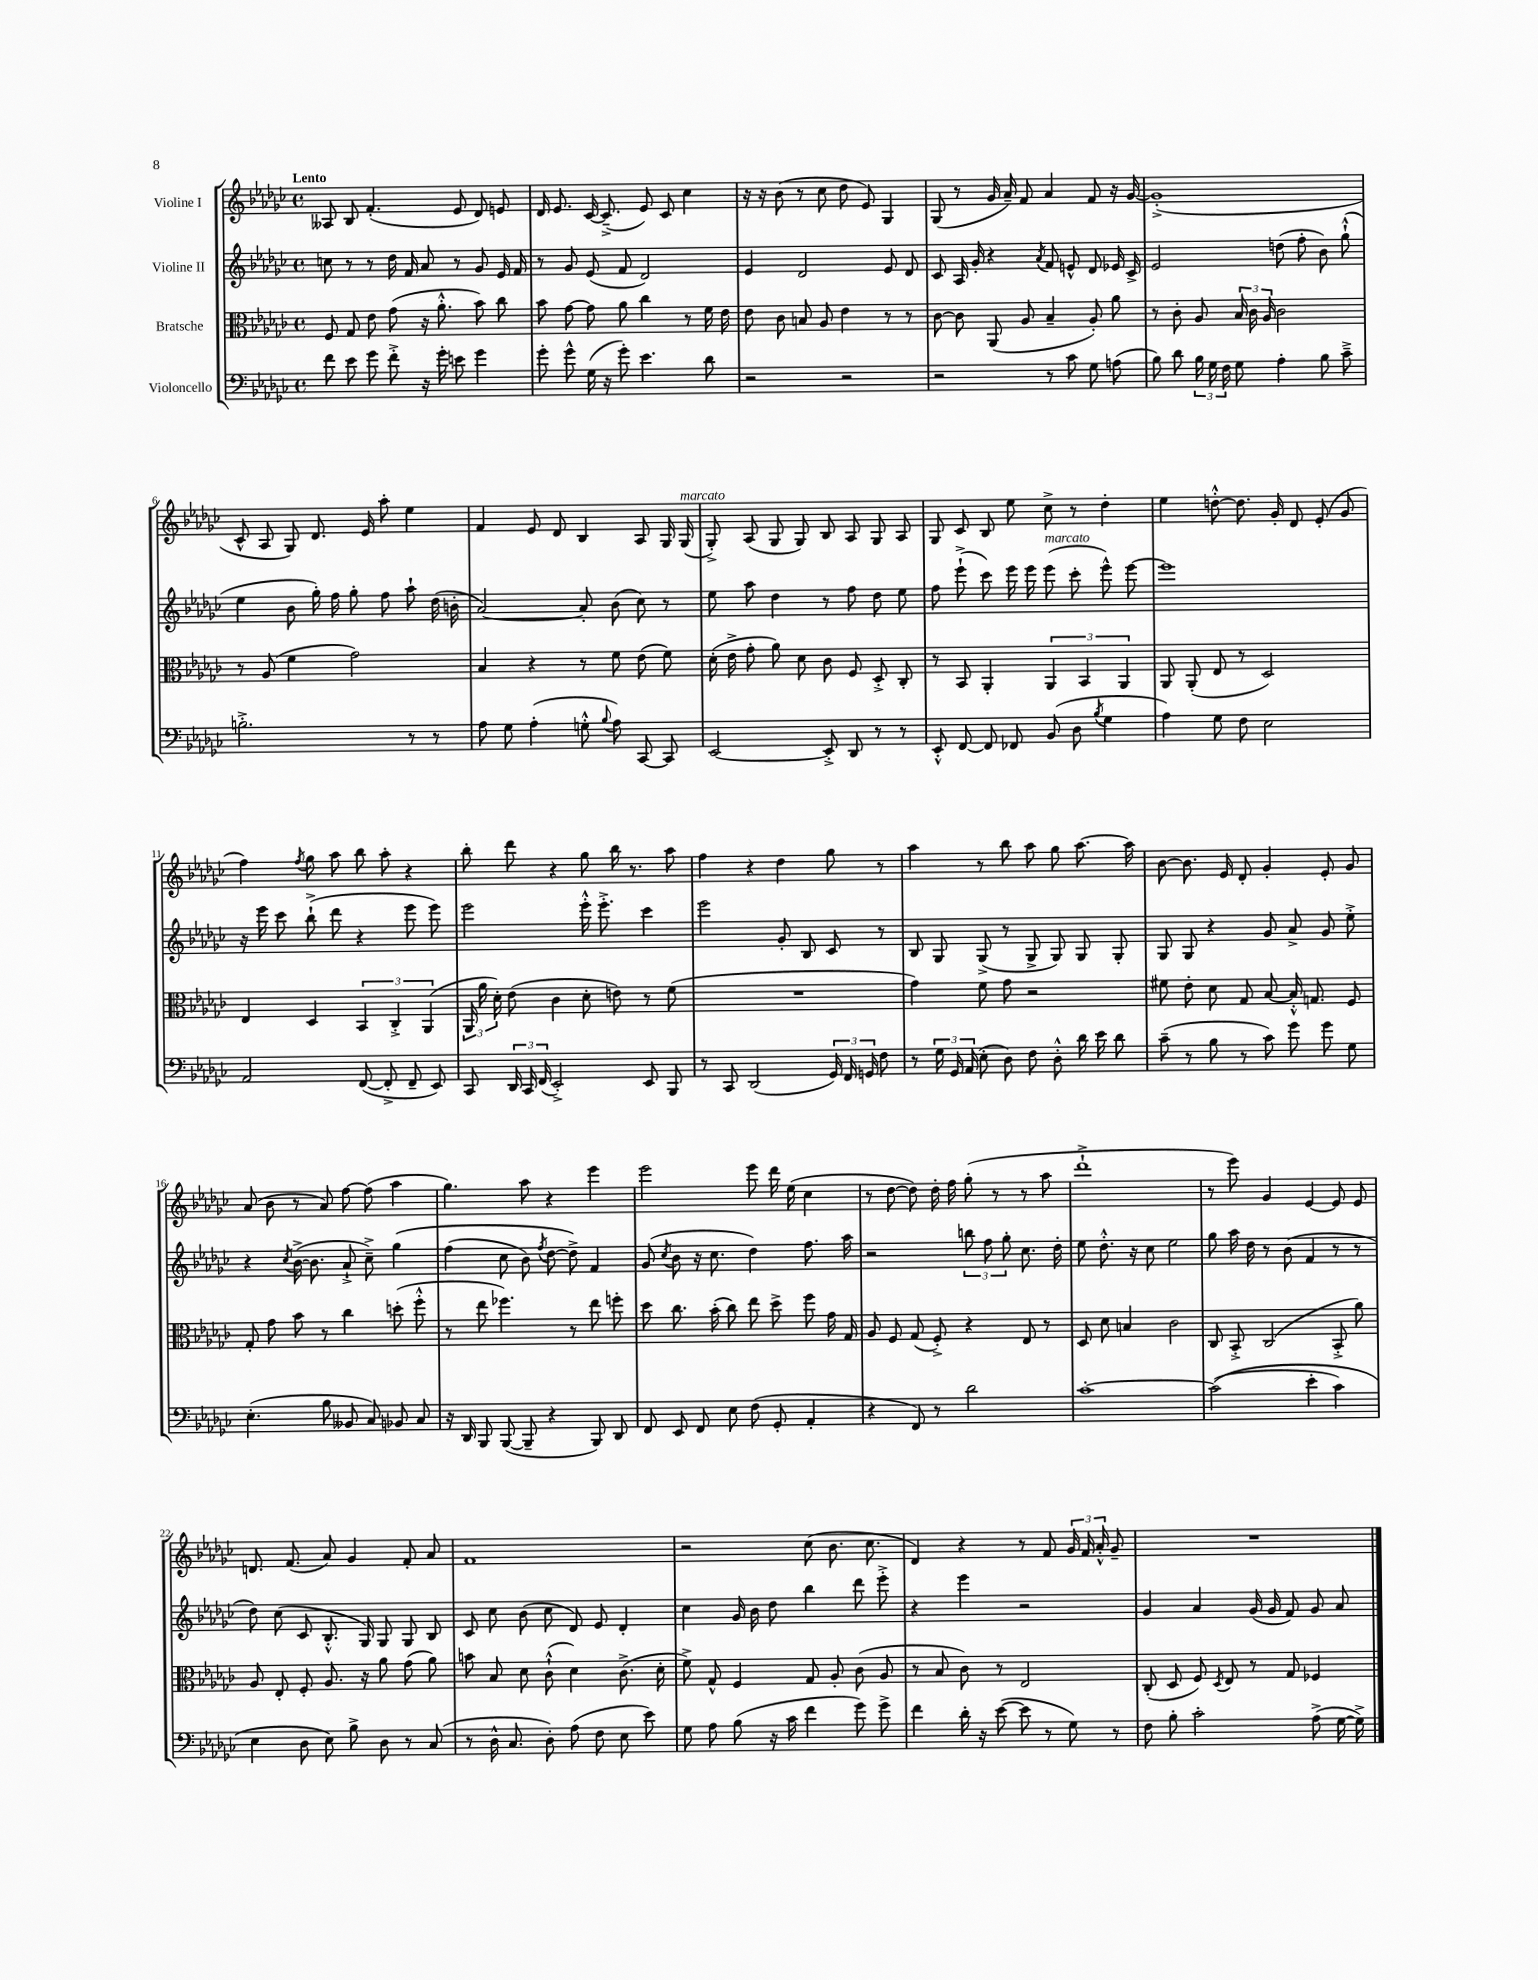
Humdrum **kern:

**kern	**kern	**kern	**kern
*part4	*part3	*part2	*part1
*staff4	*staff3	*staff2	*staff1
*I"Violoncello	*I"Bratsche	*I"Violine II	*I"Violine I
*clefF4	*clefC3	*clefG2	*clefG2
*k[b-e-a-d-g-c-]	*k[b-e-a-d-g-c-]	*k[b-e-a-d-g-c-]	*k[b-e-a-d-g-c-]
*M4/4	*M4/4	*M4/4	*M4/4
*met(c)	*met(c)	*met(c)	*met(c)
=1	=1	=1	=1
!	!	!	!LO:TX:a:B:t=Lento
8f\	8F/	8ccn\	8A--X/
8e-\	8G-/	8r	8B-/
8g-\	8e-\	8r	(4.f'/
8f'^\	(8g-\	16dd-\	.
.	.	16f/	.
16r	16r	8a-/	.
16g-'\	8.a-'^^\	.	.
8en\	.	8r	8e-/
4g-\	8b-\)	8g-/	8d-/)
.	8cc-\	16e-/	8en/
.	.	16f/	.
=2	=2	=2	=2
8g-'\	8b-\	8r	16d-/
.	.	.	8.e-/
8g-^^\	[8g-\	8g-/	.
(16G-\	8g-\]	(8e-/	[16c-/
16r	.	.	(8.c-~^/]
8g-'\)	8a-\	8f/	.
4.e-\	4cc-\	2d-/)	8e-/)
.	.	.	8c-/
.	8r	.	4cc-\
8d-\	16f\	.	.
.	16e-\	.	.
=3	=3	=3	=3
2r	8e-\	4e-/	16r
.	.	.	16r
.	8c-\	.	(8b-\
.	8Bn/	2d-/	8r
.	8A-/	.	8cc-\
2r	4e-\	.	8dd-\
.	.	.	8e-/)
.	8r	8e-/	4G-/
.	8r	8d-/	.
=4	=4	=4	=4
2r	[8c-\	8c-/	(8G-/
.	8c-\]	16A-/	8r
.	.	16g-'/	.
.	(8AA-/	4r	16g-/
.	.	.	16a-~/)
.	8A-/	.	8f/
.	.	8qa-/	.
8r	4B-~/	8f/	4a-/
8c-\	.	8en^^/	.
8G-\	8A-'/)	8d-/	8f/
(8An\	8a-\	16e-X/	16r
.	.	16c-^/	[16g-/
=5	=5	=5	=5
8B-\)	8r	2e-/	(1g-'^]
8d-\	8c-'\	.	.
24B-\	8A-/	.	.
24G-\	.	.	.
24F\	.	.	.
8G-\	24B-/	.	.
.	24c-\	.	.
.	24A-/	.	.
4A-'\	2c-\	(8ddn\	.
.	.	8ff'\	.
8B-\	.	8b-\)	.
8c-~^\	.	(8gg-`^^\	.
!!LO:LB:g=z
=6	=6	=6	=6
2.Bn'^\	8r	4ee-\	8c-^^/
.	(8A-/	.	8A-/
.	4f\	8b-\	8G-/)
.	.	16gg-'\)	8.d-/
.	.	16ff\	.
.	2g-\)	8gg-'\	.
.	.	.	16e-/
.	.	8ff\	8aa-'\
8r	.	8aa-`\	4ee-\
8r	.	(16dd-\	.
.	.	16bn'\	.
=7	=7	=7	=7
8A-\	4B-/	[2a-/)	4f/
8G-\	.	.	.
(4A-'\	4r	.	8e-/
.	.	.	8d-/
8Gn'^^\	8r	8a-'/]	4B-/
8qqB-/	.	.	.
8A-\)	8f\	(8b-\	.
[8CC-/	(8e-\	8cc-\)	8A-/
8CC-/]	8f\)	8r	16G-/
!	!	!	!LO:TX:a:i:t=marcato
.	.	.	(16G-/
=8	=8	=8	=8
[2EE-/	(16d-'\	8ee-\	8G-'^/)
.	16e-^\	.	.
.	8g-'\	8aa-\	(8A-/
.	8a-\)	4dd-\	8G-/
.	8d-\	.	8G-/)
8EE-'^/]	8c-\	8r	8B-/
8DD-/	8F/	8ff\	8A-/
8r	8D-'^/	8dd-\	8G-/
8r	8C-'/	8ee-\	8A-/
=9	=9	=9	=9
8EE-'^^/	8r	8ff\	8G-/
[8FF/	8BB-/	(8eee-`^\	8c-/
8FF/]	4AA-'/	8ccc-\)	8B-/
8FF-X/	.	16eee-\	8ee-\
.	.	16eee-\	.
!	!	!LO:TX:a:i:t=marcato	!
(8BB-/	6AA-/	(8eee-\	8cc-^\
8D-\	.	8ccc-'\	8r
.	6BB-/	.	.
8qB-/	.	.	.
4G-\	.	8eee-^^\)	4dd-'\
.	6AA-/	.	.
.	.	[8eee-\	.
=10	=10	=10	=10
4A-\)	8AA-/	1eee-]	4ee-\
.	(8AA-'/	.	.
8G-\	8E-/	.	[8ddn'^^\
8F\	8r	.	8.dd\]
2E-\	2D-/)	.	.
.	.	.	16g-'/
.	.	.	8d-/
.	.	.	(8e-'/
.	.	.	8g-/
!!LO:LB:g=z
=11	=11	=11	=11
2AA-/	4E-/	16r	4ff\)
.	.	16eee-\	.
.	.	8ccc-\	.
.	.	.	8qff/
.	4D-/	(8bb-`^\	8gg-\
.	.	8ddd-\	8aa-\
([8FF/	6BB-/	4r	8bb-\
8FF'^/]	.	.	8aa-'\
.	6C-'^/	.	.
8FF~/	.	8eee-\	4r
.	(6AA-/	.	.
8EE-/)	.	8eee-\)	.
=12	=12	=12	=12
8CC-/	24AA-/	2eee-\	8bb-'\
.	24a-\	.	.
.	24d-'\)	.	.
24DD-/	(8e-\	.	8ddd-\
24CC-/	.	.	.
(24FF/	.	.	.
2EE-'^/)	4c-\	.	4r
.	8d-'\	16eee-'^^\	8gg-\
.	.	8.eee-'^\	.
.	8en\)	.	16bb-\
.	.	.	8.r
8EE-/	8r	4ccc-\	.
8BBB-/	(8f\	.	8aa-\
=13	=13	=13	=13
8r	1r	2eee-\	4ff\
8CC-/	.	.	.
(2DD-/	.	.	4r
.	.	8g-'/	4dd-\
.	.	8B-/	.
24GG-/)	.	8c-/	8gg-\
24FF/	.	.	.
24GGn/	.	.	.
8F\	.	8r	8r
=14	=14	=14	=14
8r	4g-\)	8B-/	4aa-\
24G-\	.	8G-/	.
24GG-/	.	.	.
(24AA-/	.	.	.
8E-'\	8f\	(8G-^/	8r
8D-\)	8g-\	8r	8bb-\
8F\	2r	8G-^/	8aa-\
8D-'^^\	.	8G-/)	8gg-\
16d-\	.	8G-/	[8.aa-\
16e-\	.	.	.
8d-\	.	8G-'/	.
.	.	.	16aa-\]
=15	=15	=15	=15
(8c-~\	8f#X\	8G-/	[8b-\
8r	8e-'\	8G-/	8.b-\]
8B-\	8d-\	4r	.
.	.	.	16e-/
8r	8G-/	.	8d-'/
8c-\)	[8B-/	8g-/	4g-'/
8g-\	16B-'^^/]	8a-^/	.
.	8.Gn/	.	.
8g-\	.	8g-/	8e-'/
8G-\	8F/	8ee-'^\	8g-/
!!LO:LB:g=z
=16	=16	=16	=16
(4.E-'\	8G-'/	4r	(8a-/
.	8g-\	.	8b-\
.	.	8qcc-/	.
.	8b-\	([16b-^\	8r
.	.	8.b-\]	.
8B-\	8r	.	8a-/)
8BB--X/	4cc-\	8a-`^/	[8ff\
8C-/)	.	8cc-~^\)	(8ff\]
8BB-X/	(8ddn'\	(4gg-\	4aa-\
8C-/	8ff'^^\	.	.
=17	=17	=17	=17
16r	8r	(4ff\	4.gg-\)
16DD-/	.	.	.
8BBB-/	8ee-\	.	.
([8BBB-/	4.ff-X\)	8cc-\	.
8BBB-~/]	.	8b-\)	8aa-\
.	.	8qff/	.
4r	.	[8dd-\	4r
.	8r	8dd-^\])	.
8BBB-/)	8ee-\	4f/	4eee-\
8DD-/	8ffn'\	.	.
=18	=18	=18	=18
8FF/	8dd-\	(8g-/	2eee-\
.	.	8qcc-/	.
8EE-/	8.cc-\	8b-\	.
8FF/	.	16r	.
.	(16b-'\	8.cc-\	.
8E-\	8cc-\)	.	.
(8F\	8ee-\	4dd-\)	8eee-\
8GG-'/	8dd-^\	.	16ddd-\
.	.	.	(16ee-\
4AA-'/	8ff\	8.ff\	4cc-\
.	16g-\	.	.
.	16G-/	16aa-\	.
=19	=19	=19	=19
4r	8A-/	2r	8r
.	8F/	.	[8dd-\
8FF/)	(8G-/	.	8dd-\])
8r	8F'^/)	.	16dd-'\
.	.	.	16ff\
2d-\	4r	12bbn\	(8gg-'\
.	.	12ff\	.
.	.	.	8r
.	.	12gg-'\	.
.	8E-/	8.cc-\	8r
.	8r	.	8aa-\
.	.	16dd-'\	.
=20	=20	=20	=20
[1c-'	8D-/	8ee-\	1ddd-`^
.	8d-\	8.dd-'^^\	.
.	4Bn/	.	.
.	.	16r	.
.	.	8cc-\	.
.	2c-\	2ee-\	.
=21	=21	=21	=21
((2c-\]	8C-/	8gg-\	8r
.	8BB-'^/	16aa-\	8eee-\)
.	.	16dd-\	.
.	(2C-/	8r	4g-/
.	.	(8b-\	.
4e-'\	.	4f/	[4e-/
4c-\)	8BB-'^/	8r	8e-/]
.	8a-\)	8r	8e-/
!!LO:LB:g=z
=22	=22	=22	=22
4E-\	8A-/	8dd-\)	8.dn/
.	8E-'/	(8cc-\	.
.	.	.	(8.f/
8D-\	8F'/	8c-/	.
8E-\)	8.A-/	8.B-'^^/	8a-/)
8B-^\	.	.	4g-/
.	16r	16G-/)	.
8D-\	8a-\	8G-/	.
8r	(8g-\	8G-/	8f'/
(8C-/	8a-\)	8B-/	8a-/
=23	=23	=23	=23
8r	8bn\	8c-/	1f
16D-^^\	8B-/	8cc-\	.
8.C-/	.	.	.
.	8d-\	(8b-\	.
8D-'\)	(8c-`^^\	8cc-\	.
(8A-\	4d-\)	8d-/)	.
8F\	.	8e-/	.
8E-\	(8.c-^\	4d-'/	.
8e-\)	.	.	.
.	16d-'\	.	.
=24	=24	=24	=24
8G-\	8f^\)	4cc-\	2r
8A-\	8G-^^/	.	.
(8B-\	4F/	16g-/	.
.	.	16b-\	.
16r	.	8dd-\	.
16c-\	.	.	.
4f\	8G-/	4bb-\	(8cc-\
.	8A-'/	.	8.b-\
8g-\)	(8c-\	8ddd-\	.
.	.	.	8.cc-\
8g-^\	8A-/	8eee-'^\	.
=25	=25	=25	=25
4f\	8r	4r	4d-/)
.	8B-/	.	.
16d-'\	8c-\)	4eee-\	4r
16r	.	.	.
([8e-\	8r	.	.
8e-\]	2E-/	2r	8r
8r	.	.	8f/
8G-\)	.	.	24g-/
.	.	.	24f/
.	.	.	24a-'^^/
8r	.	.	8g-~/
=26	=26	=26	=26
8F\	(8C-'/	4g-/	1r
8B-'\	8D-/	.	.
2c-'\	8F/)	4a-/	.
.	8qD-/	.	.
.	8E-/	.	.
.	8r	(16g-/	.
.	.	16g-/	.
.	8G-/	8f/)	.
(8A-^\	4F-X/	8g-/	.
[16G-\	.	8a-/	.
16G-^\])	.	.	.
==	==	==	==
*-	*-	*-	*-
